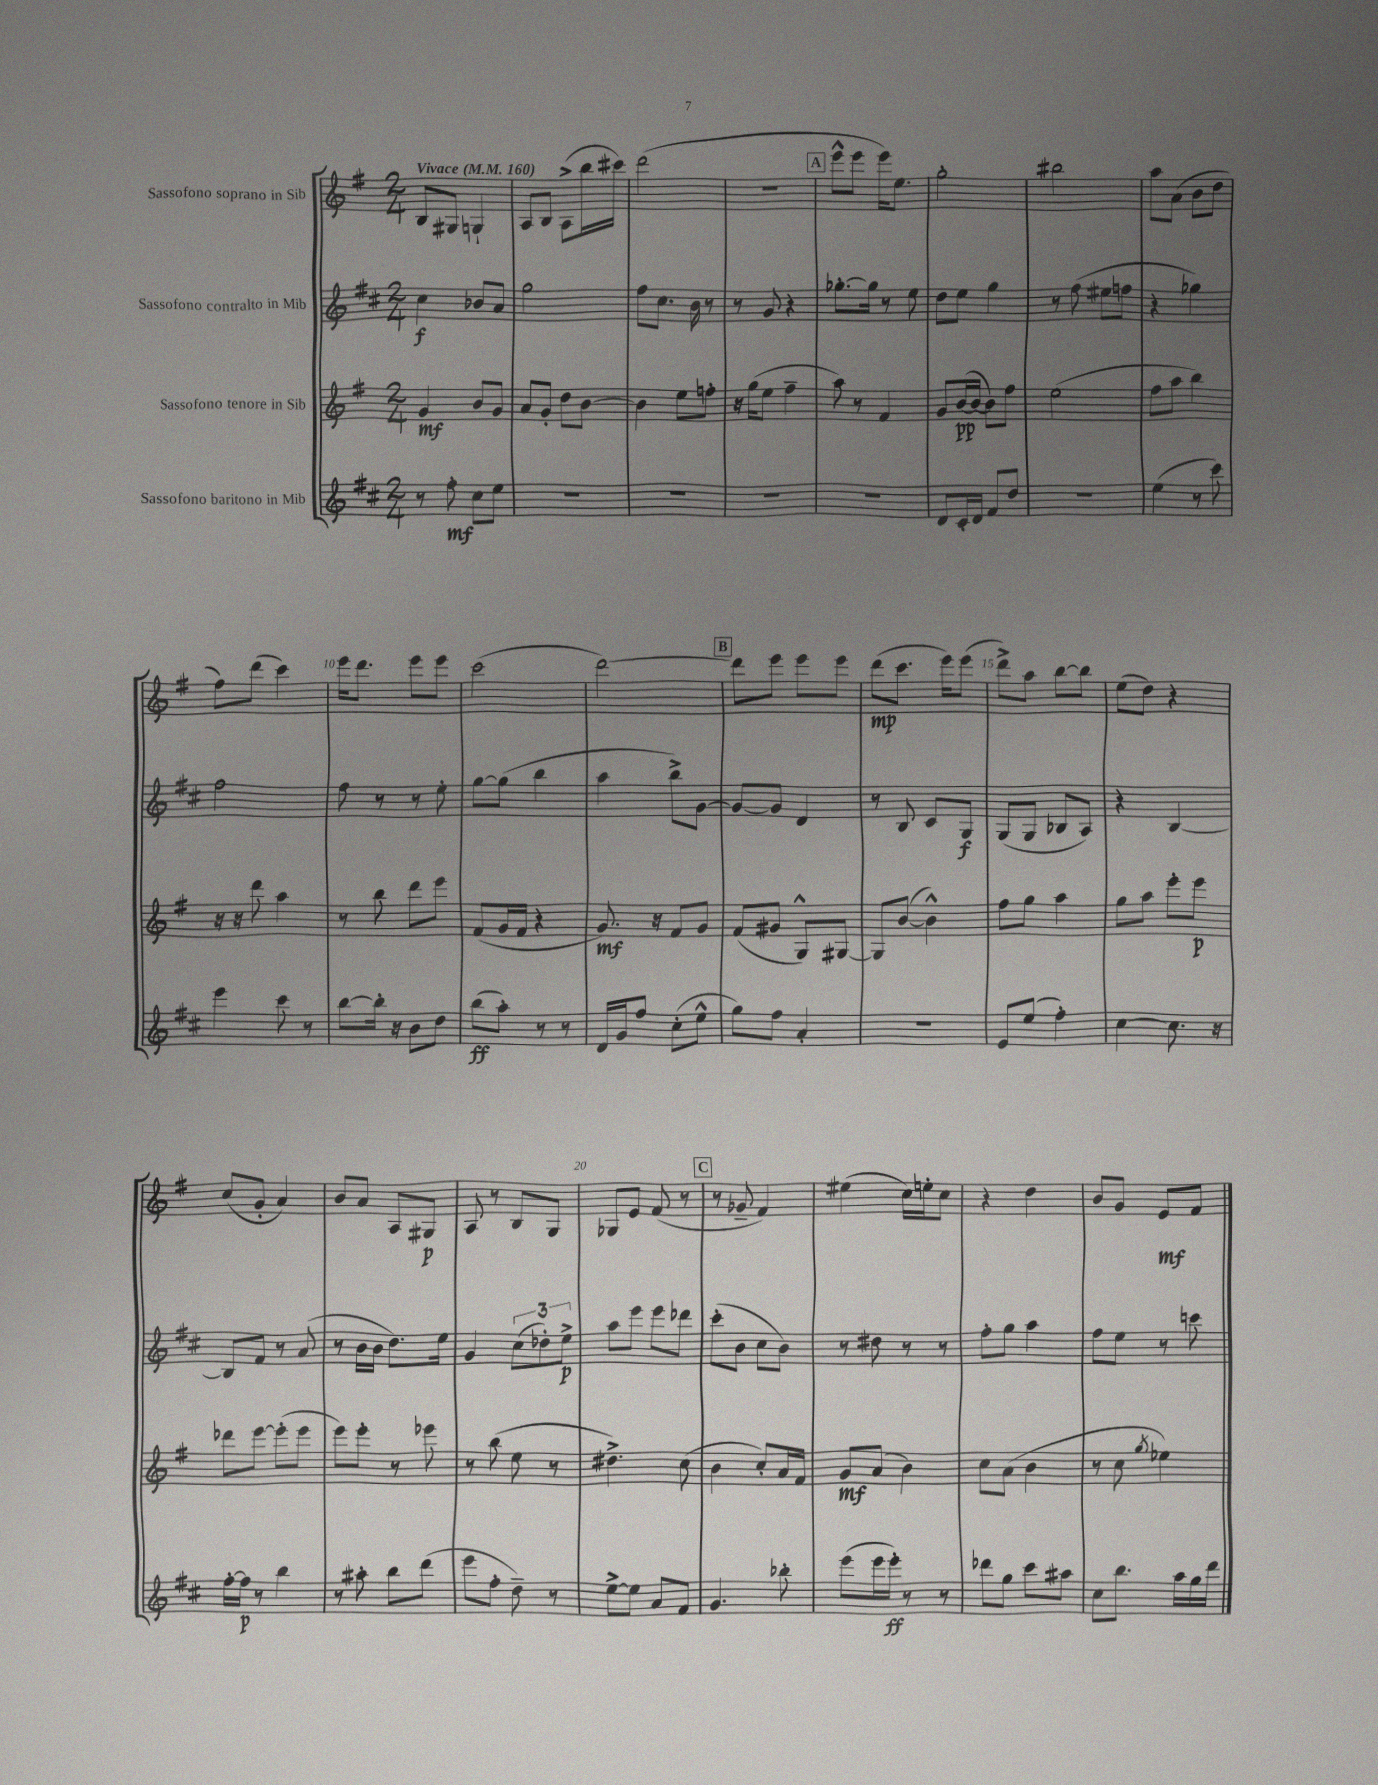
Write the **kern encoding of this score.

**kern	**dynam	**kern	**dynam	**kern	**dynam	**kern	**dynam
*part4	*part4	*part3	*part3	*part2	*part2	*part1	*part1
*staff4	*staff4	*staff3	*staff3	*staff2	*staff2	*staff1	*staff1
*I"Sassofono baritono in Mib	*	*I"Sassofono tenore in Sib	*	*I"Sassofono contralto in Mib	*	*I"Sassofono soprano in Sib	*
*clefG2	*	*clefG2	*	*clefG2	*	*clefG2	*
*k[f#c#]	*	*k[f#]	*	*k[f#c#]	*	*k[f#]	*
*M2/4	*	*M2/4	*	*M2/4	*	*M2/4	*
*MM160	*	*MM160	*	*MM160	*	*MM160	*
=1	=1	=1	=1	=1	=1	=1	=1
!	!	!	!	!	!	!LO:TX:a:B:t=Vivace	!
8r	.	4g/	mf	4cc#\	f	8B/L	.
8ff#'\	mf	.	.	.	.	8G#X/J	.
8cc#\L	.	8b/L	.	8b-X/L	.	4Gn`/	.
8ee\J	.	8g/J	.	8a/J	.	.	.
=2	=2	=2	=2	=2	=2	=2	=2
2r	.	8a/L	.	2gg\	.	8A/L	.
.	.	8g'/J	.	.	.	8B/J	.
.	.	8dd\L	.	.	.	(8A^\L	.
.	.	[8b\J	.	.	.	16bb\L	.
.	.	.	.	.	.	16ccc#X\JJ)	.
=3	=3	=3	=3	=3	=3	=3	=3
2r	.	4b\]	.	8ff#\L	.	(2ddd\	.
.	.	.	.	8.cc#\J	.	.	.
.	.	8ee\L	.	.	.	.	.
.	.	.	.	16b\	.	.	.
.	.	8ffn'\J	.	8r	.	.	.
=4	=4	=4	=4	=4	=4	=4	=4
2r	.	16r	.	8r	.	2r	.
.	.	(16gg\KL	.	.	.	.	.
.	.	8ee\J	.	8g/	.	.	.
.	.	4ff#~\	.	4r	.	.	.
!!LO:REH:place=s1:t=A
=5	=5	=5	=5	=5	=5	=5	=5
2r	.	8aa\)	.	[8.gg-X'\L	.	8eee^^\L	.
.	.	8r	.	.	.	8eee\J	.
.	.	.	.	16gg-\Jk]	.	.	.
.	.	4f#/	.	8r	.	16eee\KL)	.
.	.	.	.	.	.	8.ee\J	.
.	.	.	.	8ee\	.	.	.
=6	=6	=6	=6	=6	=6	=6	=6
8d/L	.	8g/L	.	8dd\L	.	2gg'\	.
16c#'/L	.	([16b/L	pp	8ee\J	.	.	.
16d/JJ	.	16b/JJ_	.	.	.	.	.
8f#/L	.	8b\L])	.	4gg\	.	.	.
8dd/J	.	8ff#\J	.	.	.	.	.
=7	=7	=7	=7	=7	=7	=7	=7
2r	.	(2ee\	.	8r	.	2bb#X\	.
.	.	.	.	(8ff#\	.	.	.
.	.	.	.	8ee#X\L	.	.	.
.	.	.	.	8ffn\J	.	.	.
=8	=8	=8	=8	=8	=8	=8	=8
(4ee\	.	8ff#\L	.	4r	.	8aa\L	.
.	.	8aa\J	.	.	.	(8a\J	.
8r	.	4bb\)	.	4gg-X\)	.	8b\L	.
8ccc#\)	.	.	.	.	.	8dd\J	.
!!LO:LB:g=z
=9	=9	=9	=9	=9	=9	=9	=9
4eee\	.	16r	.	2ff#\	.	8ff#\L)	.
.	.	16r	.	.	.	.	.
.	.	8ddd\	.	.	.	(8ddd\J	.
8ccc#\	.	4aa\	.	.	.	4ccc\)	.
8r	.	.	.	.	.	.	.
=10	=10	=10	=10	=10	=10	=10	=10
[8bb\L	.	8r	.	8ff#\	.	16eee\KL	.
.	.	.	.	.	.	8.ddd\J	.
16bb'\Jk]	.	8bb\	.	8r	.	.	.
16r	.	.	.	.	.	.	.
8b\L	.	8ddd\L	.	8r	.	8eee\L	.
8dd\J	.	8eee\J	.	8ee'\	.	8eee\J	.
=11	=11	=11	=11	=11	=11	=11	=11
(8bb\L	ff	(8f#/L	.	[8gg\L	.	(2ccc\	.
8aa'\J)	.	16g/L	.	(8gg\J]	.	.	.
.	.	16f#/JJ	.	.	.	.	.
8r	.	4r	.	4bb\	.	.	.
8r	.	.	.	.	.	.	.
=12	=12	=12	=12	=12	=12	=12	=12
16d/LL	.	8.g/)	mf	4aa\	.	[2ddd\)	.
16g/J	.	.	.	.	.	.	.
8ff#/J	.	.	.	.	.	.	.
.	.	16r	.	.	.	.	.
(8cc#'\L	.	8f#/L	.	8bb^\L)	.	.	.
8ee^^\J	.	8g/J	.	[8g\J	.	.	.
!!LO:REH:place=s1:t=B
=13	=13	=13	=13	=13	=13	=13	=13
8gg\L)	.	(8f#/L	.	8g/L_	.	8ddd\L]	.
8ff#\J	.	8g#X/J	.	8g/J]	.	8eee\J	.
4a'/	.	8G^^/L)	.	4d/	.	8eee\L	.
.	.	[8G#X/J	.	.	.	8eee\J	.
=14	=14	=14	=14	=14	=14	=14	=14
2r	.	8G#/L]	.	8r	.	(8ddd\L	mp
.	.	([8b/J	.	8B/	.	8.ccc\J	.
.	.	4b^^\])	.	8c#/L	.	.	.
.	.	.	.	.	.	16eee\KL)	.
.	.	.	.	8G/J	f	(8eee\J	.
=15	=15	=15	=15	=15	=15	=15	=15
8e/L	.	8ff#\L	.	(8G/L	.	8ddd^\L)	.
(8ee/J	.	8gg\J	.	8G/J	.	8aa\J	.
4ff#'\)	.	4aa\	.	8B-X/L	.	[8bb\L	.
.	.	.	.	8A/J)	.	8bb\J]	.
=16	=16	=16	=16	=16	=16	=16	=16
[4cc#\	.	8gg\L	.	4r	.	(8ee\L	.
.	.	8aa\J	.	.	.	8dd\J)	.
8.cc#\]	.	8eee'\L	.	[4B/	.	4r	.
.	.	8eee\J	p	.	.	.	.
16r	.	.	.	.	.	.	.
!!LO:LB:g=z
=17	=17	=17	=17	=17	=17	=17	=17
[16ff#'\LL	.	8ddd-X\L	.	8B/L]	.	(8cc/L	.
16ff#\JJ]	p	.	.	.	.	.	.
8r	.	[8eee\J	.	8f#/J	.	8g'/J	.
4bb\	.	(8eee'\L]	.	8r	.	4a/)	.
.	.	8eee\J	.	(8a/	.	.	.
=18	=18	=18	=18	=18	=18	=18	=18
8r	.	8eee\L)	.	8r	.	8b/L	.
8aa#X'\	.	8eee'\J	.	16b\LL	.	8a/J	.
.	.	.	.	16b\JJ	.	.	.
8bb\L	.	8r	.	8.dd\L)	.	8A/L	.
(8ddd\J	.	8eee-X\	.	.	.	8G#X/J	p
.	.	.	.	16ee\Jk	.	.	.
=19	=19	=19	=19	=19	=19	=19	=19
8eee\L	.	8r	.	4g/	.	8A/	.
8ff#'\J	.	(8bb\	.	.	.	8r	.
8dd~\)	.	8ee\	.	(12cc#\L	.	8B/L	.
.	.	.	.	12dd-X'\)	.	.	.
8r	.	8r	.	.	.	8G/J	.
.	.	.	.	12ee^\J	p	.	.
=20	=20	=20	=20	=20	=20	=20	=20
[8ee^\L	.	4.dd#X^\)	.	8aa\L	.	8G-X/L	.
8ee\J]	.	.	.	8eee\J	.	8e/J	.
8a/L	.	.	.	8eee\L	.	(8f#/	.
8f#/J	.	(8cc\	.	8ddd-X\J	.	8r	.
!!LO:REH:place=s1:t=C
=21	=21	=21	=21	=21	=21	=21	=21
4.g/	.	4b\	.	(8ccc#'\L	.	8r	.
.	.	.	.	8b\J	.	8g-X~/	.
.	.	8cc'/L)	.	8cc#\L	.	4f#/)	.
8bb-X'\	.	16a/L	.	8b\J)	.	.	.
.	.	16f#/JJ	.	.	.	.	.
=22	=22	=22	=22	=22	=22	=22	=22
(8eee\L	.	8g/L	mf	8r	.	(4ee#X\	.
16eee\L	.	(8a/J	.	8dd#X\	.	.	.
16eee'\JJ)	ff	.	.	.	.	.	.
8r	.	4b\)	.	8r	.	16cc\LL)	.
.	.	.	.	.	.	16een'\J	.
8r	.	.	.	8r	.	8cc\J	.
=23	=23	=23	=23	=23	=23	=23	=23
8ddd-X\L	.	8cc\L	.	8ff#'\L	.	4r	.
8gg\J	.	(8a\J	.	8gg\J	.	.	.
8ccc#\L	.	4b\	.	4aa\	.	4dd\	.
8aa#X\J	.	.	.	.	.	.	.
=24	=24	=24	=24	=24	=24	=24	=24
8cc#\L	.	8r	.	8ff#\L	.	8b/L	.
8.bb\J	.	8cc\	.	8ee\J	.	8g/J	.
.	.	8qgg/	.	.	.	.	.
.	.	4ee-X\)	.	8r	.	8e/L	mf
16aa\LL	.	.	.	.	.	.	.
16gg\	.	.	.	8cccn\	.	8f#/J	.
16ddd\JJ	.	.	.	.	.	.	.
==	==	==	==	==	==	==	==
*-	*-	*-	*-	*-	*-	*-	*-
